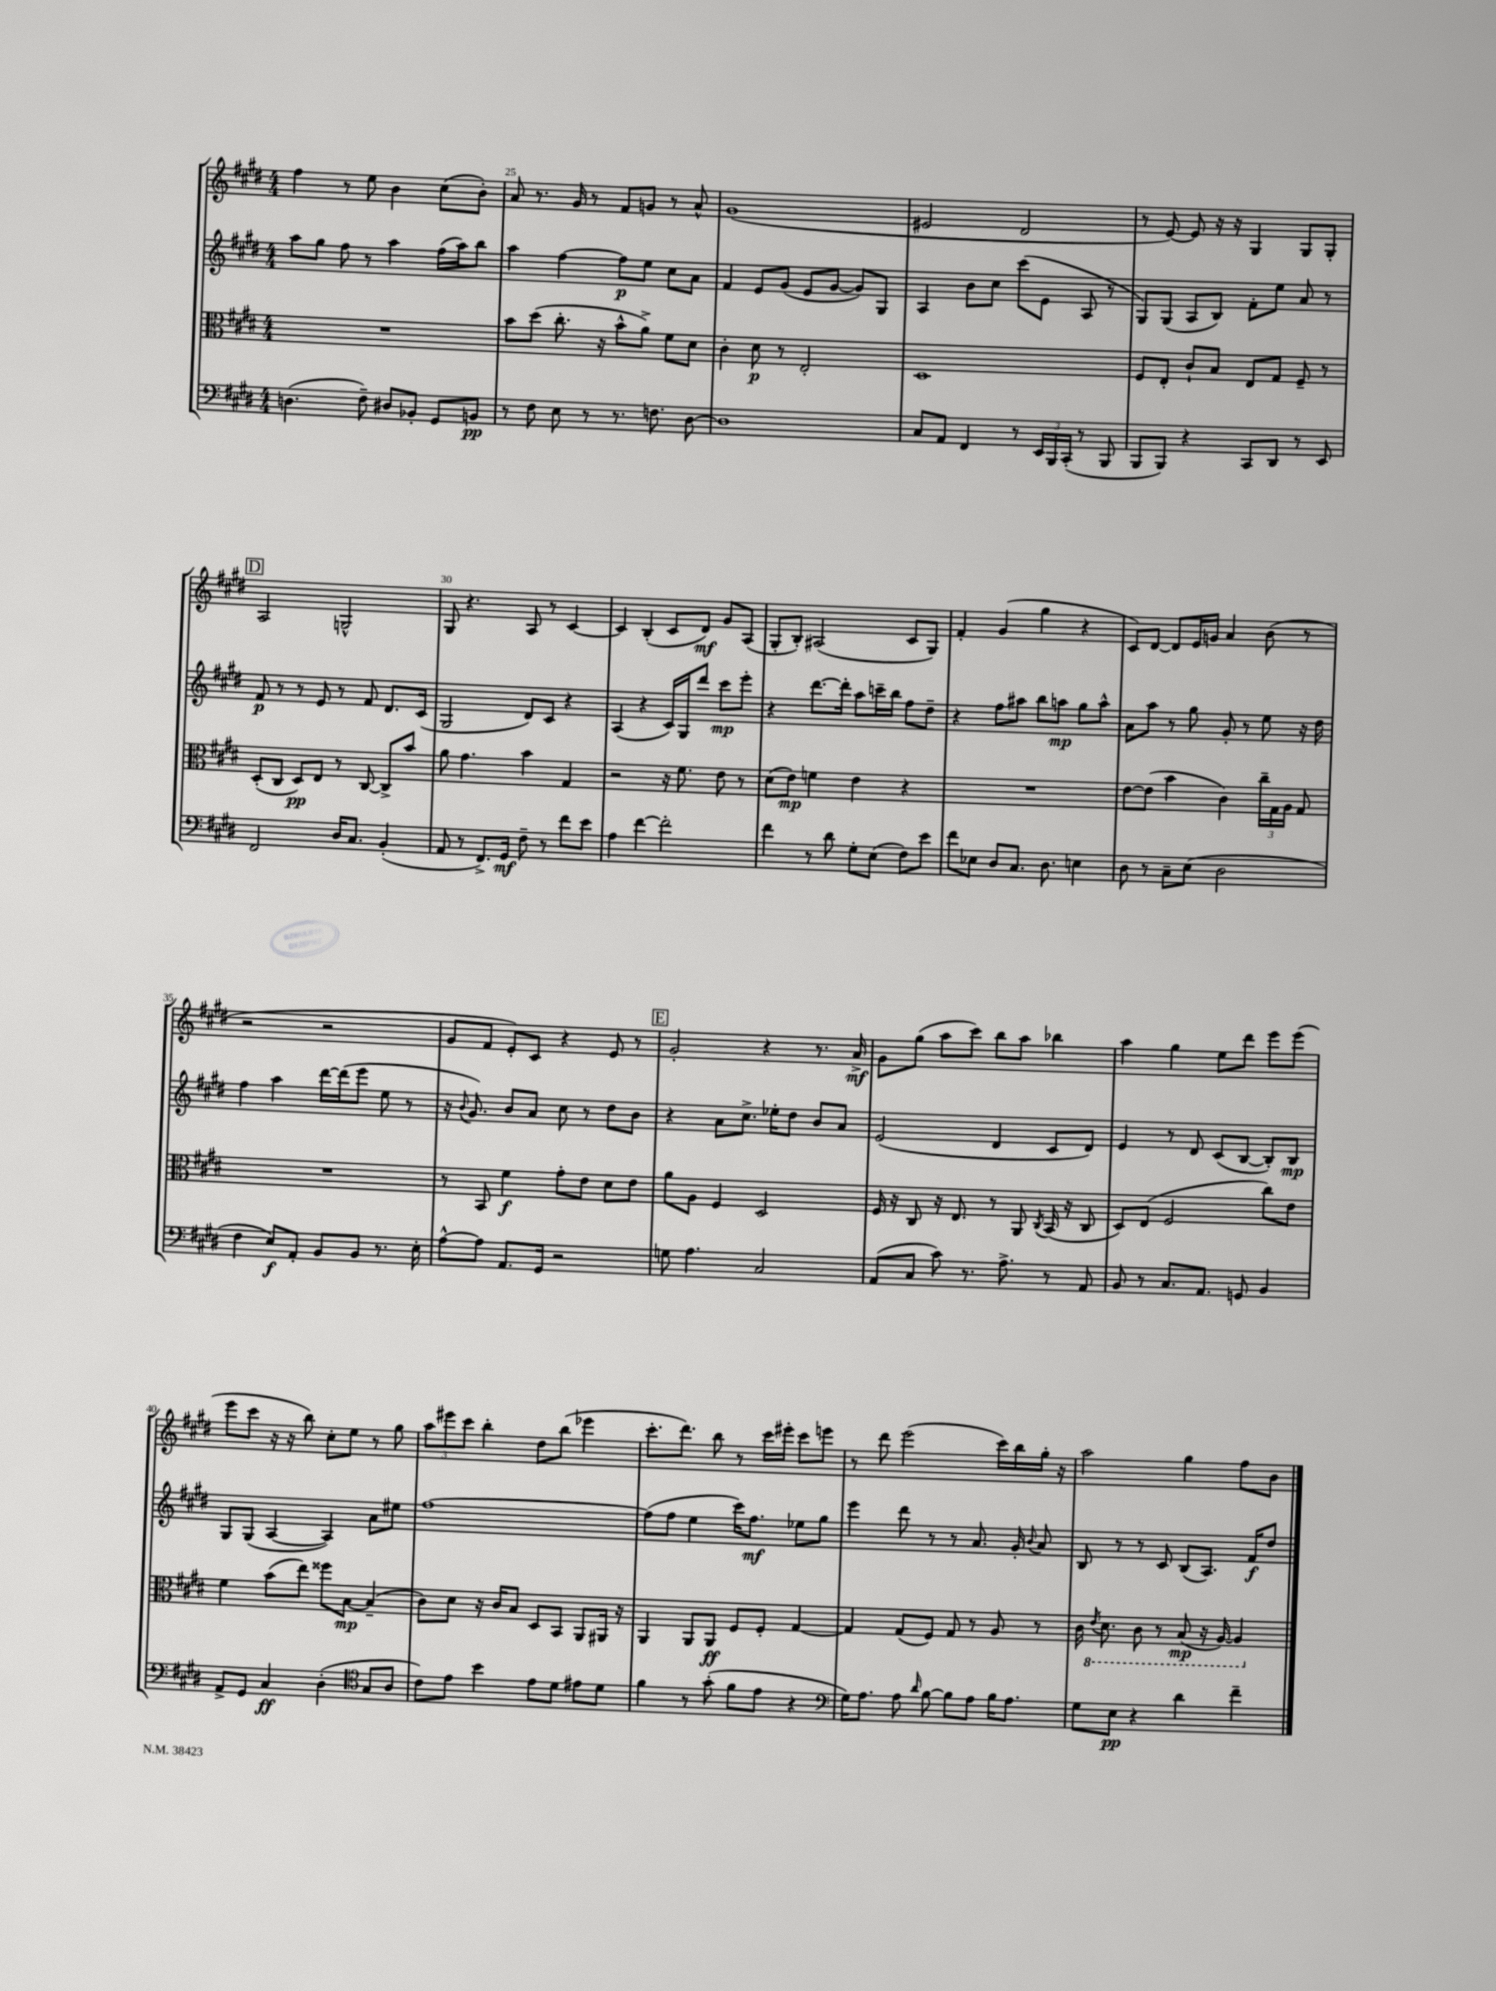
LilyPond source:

<<
\new StaffGroup <<
\new Staff = "s0" {
    \clef treble \key e \major \numericTimeSignature \time 4/4
    \autoBeamOff fis''4 r8 e''8 b'4 cis''8[( b'8]-.) |
    a'8 r8. gis'16 r8 fis'8[ g'8] r8 a'8-^ |
    gis'1( |
    eis'2 dis'2 |
    r8 e'8~) e'8 r16 r16 gis4 gis8[ gis8]-. |
    \mark \markup { \box "D" } a2 g2-^ |
    gis8 r4. a8 r8 cis'4~ |
    cis'4 b4-.( cis'8[ dis'8]\mf) gis'8[ a8]( |
    gis8[-. b8]-.) ais2( cis'8[ gis8]) |
    fis'4-. gis'4( gis''4 r4 |
    cis'8[) dis'8]~ dis'8[ e'16 g'16] a'4 b'8( r8 |
    r2 r2 |
    gis'8[ fis'8] e'8[-.) cis'8] r4 e'8 r8 |
    \mark \markup { \box "E" } gis'2-. r4 r8. a'16->\mf |
    gis'8[ gis''8]( a''8[ cis'''8]) b''8[ a''8] bes''4 |
    a''4 gis''4 e''8[ dis'''8] e'''8[ e'''8]( |
    e'''8[ cis'''8] r16 r16 b''8) cis''8[-. e''8] r8 gis''8 |
    \tuplet 3/2 { a''8[ eis'''8 cis'''8] } b''4-. dis''8[ b''8]( ees'''4 |
    cis'''8.[-. dis'''8.]) b''8 r8 cis'''16[ eis'''16]-. cis'''8[ e'''8] |
    r8 dis'''8 e'''2( cis'''16[) b''16 gis''16]-. r16 |
    a''2 gis''4 fis''8[ b'8] \bar "|." |
}
\new Staff = "s1" {
    \clef treble \key e \major \numericTimeSignature \time 4/4
    \autoBeamOff a''8[ gis''8] fis''8 r8 a''4 fis''16[( a''16) b''8] |
    a''4 fis''4~ fis''8[\p e''8] cis''8[ a'8] |
    fis'4 e'8[ gis'8]( e'8[ gis'8]~ gis'8[) gis8] |
    a4 b'8[ cis''8] cis'''8[( e'8] a8 r8 |
    gis8[) gis8]( a8[ b8]) fis'8[-. e''8] a'8 r8 |
    \mark \markup { \box "D" } fis'8\p r8 r8 e'8 r8 fis'8 dis'8.[ cis'16]( |
    gis2 dis'8[) cis'8] r4 |
    a4( r4 cis'16[) gis16 dis'''8] cis'''8[\mp e'''8]-. |
    r4 dis'''8.[~ dis'''16]-. a''8[ c'''16-- b''16] fis''8[ dis''8]-- |
    r4 fis''8[ ais''8] b''8[ a''8]\mp gis''8[ a''8]-^ |
    a'8[ a''8] r8 gis''8 gis'8-. r8 e''8 r16 dis''16 |
    fis''4 a''4 dis'''16[~ dis'''16( e'''8] e''8 r8 |
    r16 \appoggiatura { b'8 } gis'8.) b'8[ a'8] cis''8 r8 dis''8[ b'8] |
    \mark \markup { \box "E" } r4 a'8[ cis''8.]-> ees''16[-. dis''8] b'8[ a'8] |
    e'2( dis'4 cis'8[ dis'8]) |
    e'4 r8 dis'8 cis'8[( b8]~ b8[-.) b8]\mp |
    gis8[ gis8]( a4~ a4) a'8[ eis''8] |
    fis''1~ |
    fis''8[( fis''8] e''4 cis'''16[) fis''8.]\mf ees''8[ gis''8] |
    e'''4 dis'''8 r8 r8 a'8. gis'16-. \appoggiatura { b'8 } a'8 |
    b8 r8 r8 cis'8 b8[( a8.]) fis'16[\f dis''8] \bar "|." |
}
\new Staff = "s2" {
    \clef alto \key e \major \numericTimeSignature \time 4/4
    \autoBeamOff R1 |
    b'8[ dis''8]( cis''8.-. r16 b'8[-^ a'8]->) fis'8[ dis'8] |
    cis'4-. dis'8\p r8 e2-. |
    dis1 |
    fis8[ e8]-. cis'8[-! b8] e8[ gis8] fis8-- r8 |
    \mark \markup { \box "D" } dis8[-.( cis8] dis8[\pp) e8] r8 cis8~ cis8[-> b'8] |
    a'8 gis'4. b'4 gis4 |
    r2 r16 fis'8. e'8 r8 |
    dis'8[( e'8]\mp) f'4 e'4 r4 |
    R1 |
    e'8[~ e'8]( b'4 cis'4) \tuplet 3/2 { cis''16[-- gis16 a16] } gis8 |
    R1 |
    r8 b,8 fis'4\f gis'8[-. e'8] dis'8[ e'8] |
    \mark \markup { \box "E" } a'8[ a8] fis4 dis2 |
    fis16 r16 cis8 r16 e8. r8 a,8 \acciaccatura { cis8 } b,16( r16 cis8 |
    dis8[) e8]( fis2 cis''8[) e'8] |
    fis'4 b'8[( e''8]) fisis''8[ b8]~\mp b4--( |
    cis'8[) dis'8] r16 cis'16[ b8] dis8[ b,8] a,8[ ais,16] r16 |
    a,4 a,8[ a,8]\ff fis8[ fis8]-. gis4~ |
    gis4 gis8[( fis8]) gis8 r8 a8 r8 |
    cis'16 \ottava #-1 \acciaccatura { e8 } dis8. cis8 r8 b,8\mp( r16 a,16~) a,4 \ottava #0 \bar "|." |
}
\new Staff = "s3" {
    \clef bass \key e \major \numericTimeSignature \time 4/4
    \autoBeamOff d4.( fis8--) dis8[ bes,8]-. gis,8[ b,8]\pp |
    r8 fis8 e8 r8 r8. f8. dis8~ |
    dis1 |
    cis8[ a,8] fis,4 r8 \tuplet 3/2 { e,16[ b,,16 cis,16]-.( } r8 b,,8 |
    b,,8[ b,,8]) r4 cis,8[ dis,8] r8 e,8 |
    \mark \markup { \box "D" } fis,2 dis16[ cis8.] b,4-.( |
    a,8 r8 fis,8.[->) gis,16]\mf fis8-- r8 fis'8[ e'8] |
    a4 fis'4~ fis'2-. |
    fis'4 r8 dis'8 gis8[-. e8]( fis8[) e'8] |
    fis'8[ ees8] dis8[ cis8.] dis8. e4 |
    dis8 r8 cis8[-- e8]( dis2 |
    fis4 e8[\f) a,8]-. b,8[ b,8] r8. e16-. |
    a8[~-^ a8] a,8.[ gis,16] r2 |
    \mark \markup { \box "E" } g8 a4. cis2 |
    a,8[( cis8] cis'8) r8. a8.-> r8 a,8 |
    b,8 r8 cis8.[ a,8.] g,8 b,4 |
    a,8[-> gis,8] cis4\ff dis4-.( \clef tenor gis8[ a8] |
    cis'8[) e'8] b'4 e'8[ dis'8] eis'8[ dis'8] |
    fis'4 r8 gis'8-.( fis'8[ e'8] r4 |
    \clef bass gis16[) a8.] a8 \grace { dis'16 } b8~ b8[ a8] b16[ a8.] |
    gis8[ e8]\pp r4 dis'4 fis'4-- \bar "|." |
}
>>
>>
\layout { \context { \Score currentBarNumber = #24 \override BarNumber.break-visibility = ##(#f #t #t) barNumberVisibility = #(every-nth-bar-number-visible 5) } }
